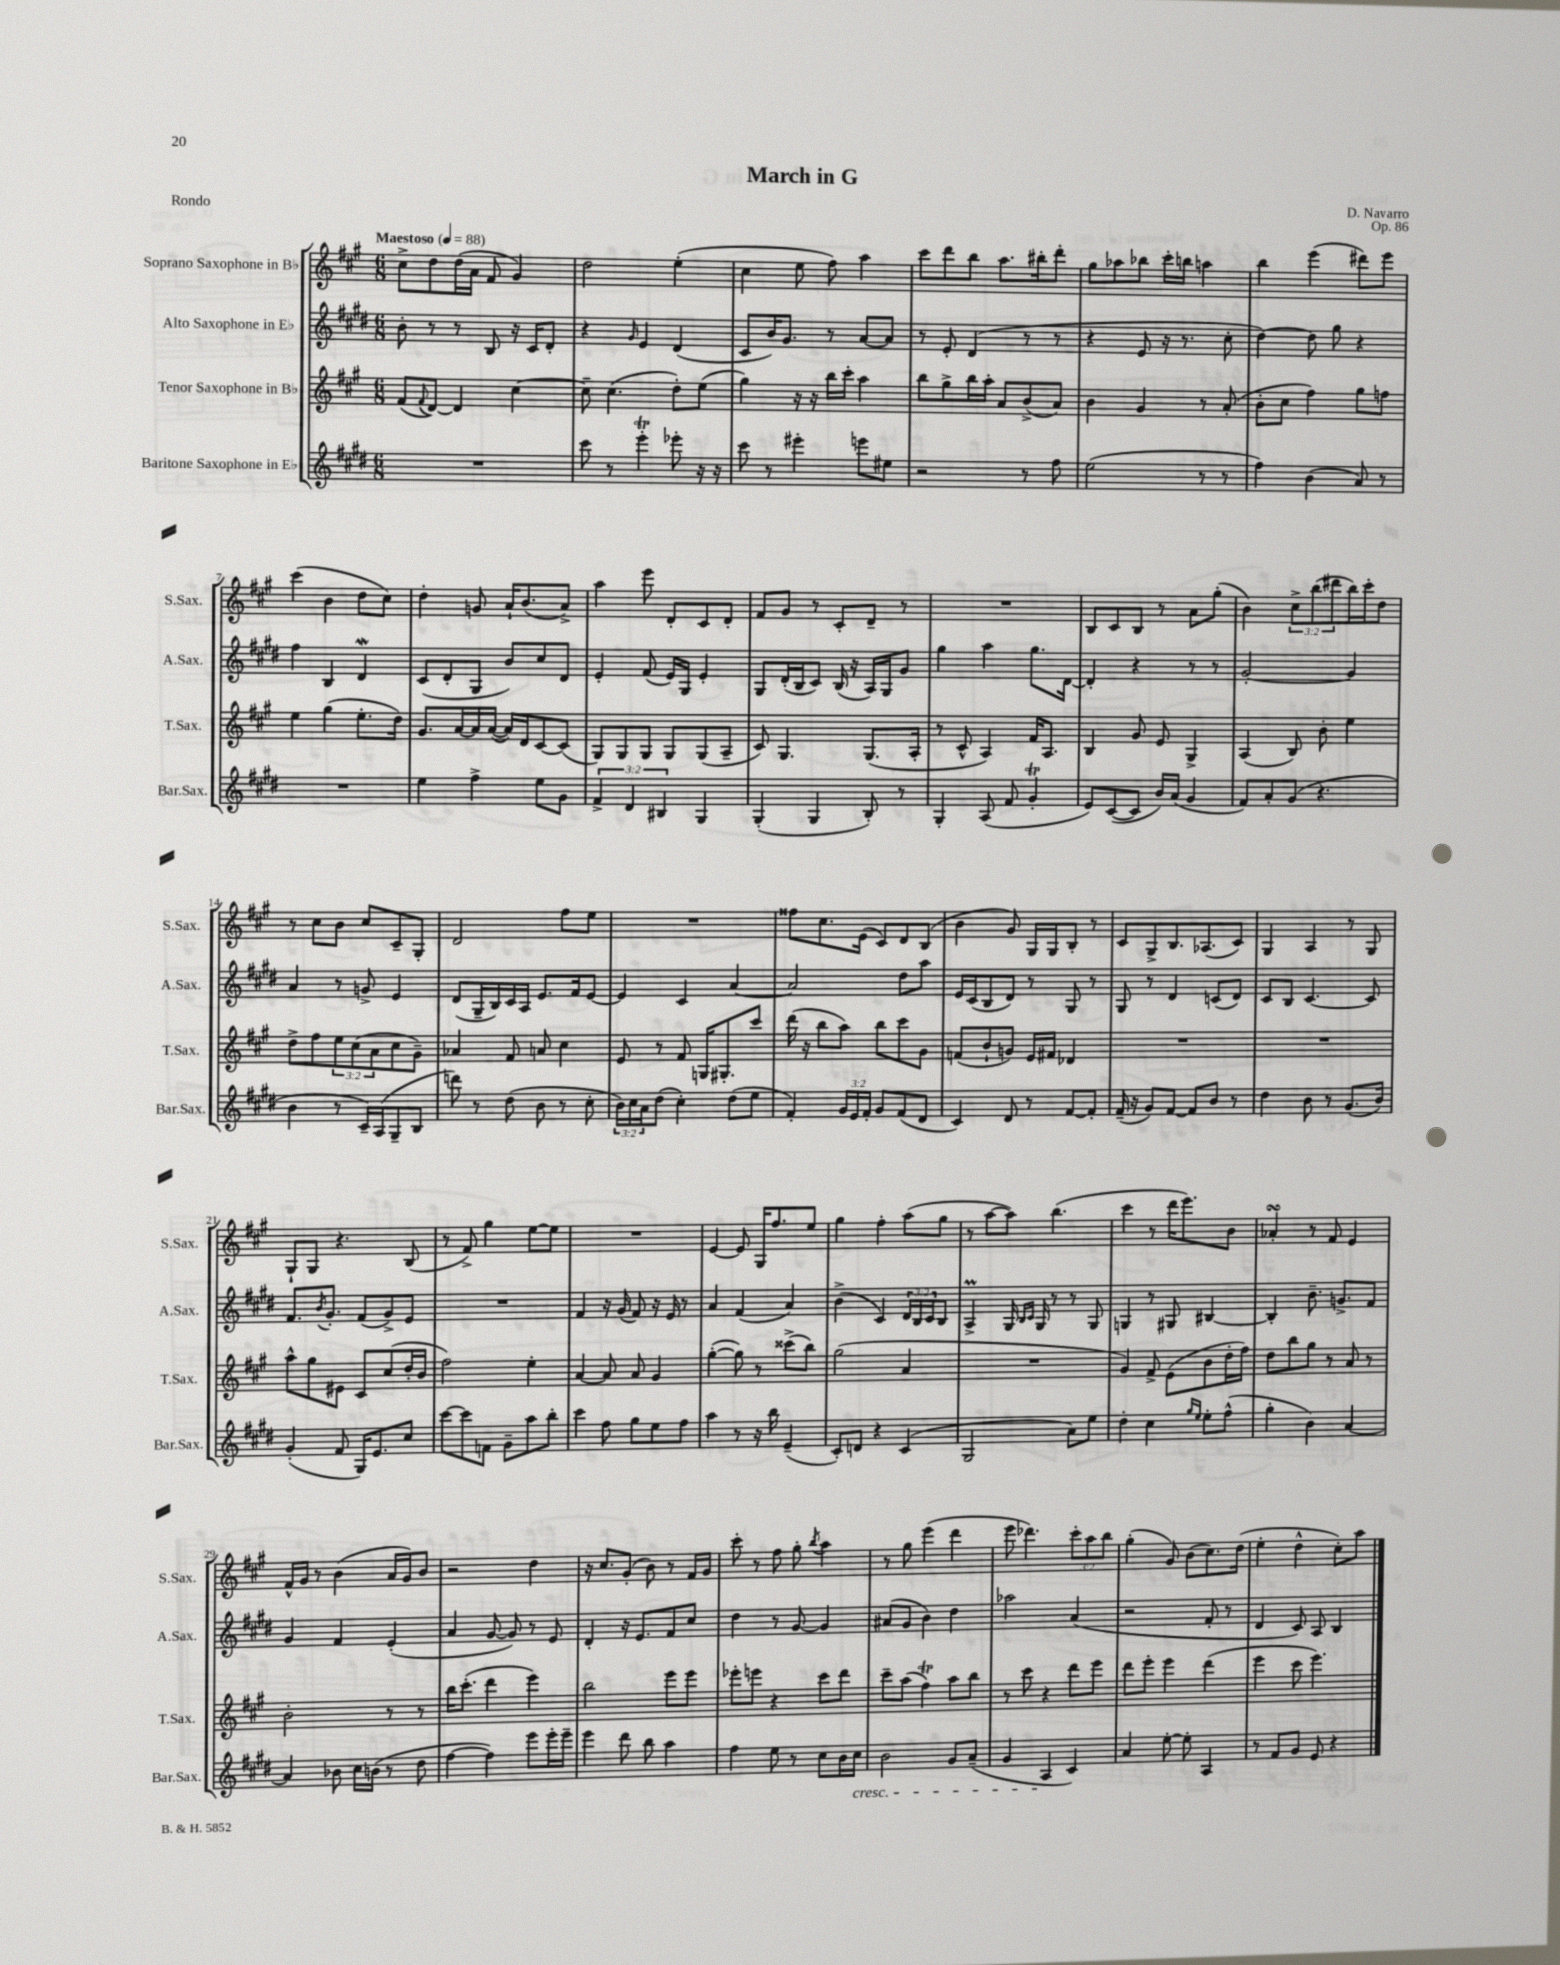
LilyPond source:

\header { title = "March in G" composer = "D. Navarro" opus = "Op. 86" piece = "Rondo" }
<<
\new StaffGroup <<
\new Staff = "s0" \with { instrumentName = "Soprano Saxophone in Bb" shortInstrumentName = "S.Sax." } {
    \clef treble \key a \major \numericTimeSignature \time 6/8 \override Staff.TupletNumber.text = #tuplet-number::calc-fraction-text \tempo "Maestoso" 4 = 88
    cis''8-> d''8 d''16( a'16 fis'8 gis'4) |
    d''2 e''4-.( |
    cis''4 e''8 fis''8) a''4 |
    cis'''8 d'''8 b''8 a''8. bis''16-. d'''8-. |
    gis''8 aes''8 bes''8 cis'''16-. b''16 a''4 |
    b''4 e'''4( dis'''8) e'''8 |
    cis'''4( b'4 d''8 cis''8) |
    d''4-. g'8 a'16-! b'8.( a'8->) |
    a''4 e'''8 d'8-. cis'8 d'8-. |
    fis'8 gis'8 r8 cis'8-. d'8-- r8 |
    R2. |
    b8 cis'8 b8 r8 a'8 gis''8-.( |
    b'4) \tuplet 3/2 { cis''8-> b''8( dis'''8 } b''16) cis'''16-. d''8 |
    r8 cis''8 b'8 cis''8 cis'8-- gis8-. |
    d'2 fis''8 e''8 |
    R2. |
    fisis''8 cis''8. e'16( cis'8) d'8 b8( |
    b'4 gis'8) gis16 gis16 b8-. r8 |
    cis'8 gis8-> b8. aes8.( cis'8) |
    gis4 a4 r8 gis8 |
    gis8-! gis8 r4. b8( |
    r8 fis'8->) gis''4 e''8~ e''8 |
    R2. |
    e'4~ e'8 gis16 fis''8. e''8 |
    gis''4 fis''4-. a''8( gis''8 |
    r8 a''8~ a''8) b''4.( |
    cis'''4 r8 d'''16 e'''8.) b'8 |
    aes'4-.\turn r8 fis'8 e'4 |
    fis'16-^ gis'16 r8 b'4( a'16 gis'16) b'8 |
    r2 d''4 |
    r16 cis''8. gis'8-.( b'8) r8 fis'16 gis'16 |
    cis'''8-. r8 fis''8 gis''8-. \acciaccatura { b''8 } a''4 |
    r8 gis''8 e'''4( d'''4 |
    e'''8 des'''4.) \tuplet 3/2 { cis'''8-. a''8 b''8 } |
    gis''4-.( gis'8) b'8( cis''8.) d''16( |
    e''4-. d''4-^ cis''8-.) a''8 \bar "|." |
}
\new Staff = "s1" \with { instrumentName = "Alto Saxophone in Eb" shortInstrumentName = "A.Sax." } {
    \clef treble \key e \major \numericTimeSignature \time 6/8 \override Staff.TupletNumber.text = #tuplet-number::calc-fraction-text
    b'8-. r8 r8 b8 r16 cis'16 dis'8-. |
    r4 \grace { gis'16 } e'4 dis'4( |
    cis'8 b'16) gis'8. r8 a'8~ a'8 |
    r8 e'8-. dis'4( r8 r8 |
    r4 e'8 r16 r8. cis''8-. |
    dis''4~) dis''8 gis''8 r4 |
    fis''4 b4 dis'4\mordent |
    cis'8( dis'8-. gis8 b'8) cis''8 dis'8 |
    e'4-. fis'8( e'16) gis16 e'4-. |
    gis8 dis'16-.( b16 cis'8) b16( r16 a16) gis16 gis'8 |
    gis''4 a''4 gis''8. dis'16~ |
    dis'4-. r4 r8 r8 |
    gis'2~-. gis'4 |
    a'4 r8 g'8-> e'4 |
    dis'8( gis16-- b16) cis'16 a16 e'8. fis'16 e'8~ |
    e'4 cis'4 a'4~ |
    a'2 dis''8 a''8 |
    e'16 cis'16( b8 dis'8) r8 gis8 r8 |
    gis8 r8 dis'4 c'8( dis'8) |
    cis'8 b8 cis'4.~ cis'8 |
    fis'8. \acciaccatura { b'8 } gis'8.-. fis'8( gis'8->) e'8 |
    R2. |
    fis'4 r16 gis'16( fis'8) r16 e'16 r8 |
    a'4 fis'4( a'4) |
    b'4->( cis'4) \tuplet 3/2 { dis'16 b16 cis'16 } b8 |
    a4->\prall gis16 \grace { b16 cis'16 } gis16 r8 r8 gis8 |
    g4 r8 gis8 bis4~ |
    bis4-. b'8.-- g'8.-> fis'8 |
    gis'4 fis'4 e'4-.( |
    a'4 gis'8~ gis'8) r8 e'8 |
    dis'4-. r16 e'8. fis'8 cis''8 |
    dis''4 r8 gis'8~ gis'4 |
    ais'8( gis'8 b'4) dis''4 |
    aes''2 a'4( |
    r2 fis'8-. r8 |
    dis'4 cis'8) a8 b4 \bar "|." |
}
\new Staff = "s2" \with { instrumentName = "Tenor Saxophone in Bb" shortInstrumentName = "T.Sax." } {
    \clef treble \key a \major \numericTimeSignature \time 6/8 \override Staff.TupletNumber.text = #tuplet-number::calc-fraction-text
    fis'8( \appoggiatura { fis'8 } d'8~) d'4 cis''4~ |
    cis''8-- cis''4.( d''8-.) e''8( |
    gis''4) r16 r16 b''16 cis'''16-. a''4 |
    b''8 gis''8-> b''16 a''16-. a'8 b'8->( a'8) |
    b'4 gis'4 r8 a'8-.( |
    b'8-. cis''8 fis''4) gis''8 f''8 |
    e''4 gis''4( e''8.-. d''16) |
    gis'8. a'16~ a'16 a'16~( a'16) d'16 cis'8~ cis'8( |
    gis8) gis8 gis8 gis8 gis8( a8-- |
    cis'8) gis4. gis8.( a16-. |
    r8 cis'8-^ a4) fis'16 a8. |
    b4 gis'8 e'8 gis4-> |
    a4( b8) b'8-. e''4 |
    d''8-> fis''8 \tuplet 3/2 { e''8 cis''8( a'8 } cis''8 gis'8--) |
    aes'4 fis'8 a'8 cis''4 |
    e'8 r8 fis'8 g16 gis8.-. cis'''8 |
    d'''16( r16 b''8 a''8) b''8 cis'''8 gis'8 |
    f'8( b'8-! g'8) e'16 fis'16 des'4 |
    R2. |
    R2. |
    a''8-^ gis''8 eis'8 cis'8 cis''8( d''16-. b'16 |
    fis''2) e''4-. |
    a'4~ a'8 a'8 gis'4 |
    gis''4~-.( gis''8) r8 cisis'''8->( b''8) |
    gis''2( a'4 |
    R2. |
    gis'4) fis'8-> e'8( b'8 d''16-. fis''16) |
    d''8 b''8 gis''8 r8 a'8 r8 |
    b'2-. r8 r8 |
    b''16 cis'''8.-.( d'''4 e'''4) |
    b''2 e'''8 e'''8 |
    ees'''8-. e'''8 r4 cis'''8 d'''8 |
    cis'''8-- a''8( fis''4\trill) a''8 b''8 |
    r8 cis'''8 r4 d'''8 e'''8 |
    d'''8 e'''8-. e'''4 d'''4( |
    e'''4 cis'''8 e'''4.) \bar "|." |
}
\new Staff = "s3" \with { instrumentName = "Baritone Saxophone in Eb" shortInstrumentName = "Bar.Sax." } {
    \clef treble \key e \major \numericTimeSignature \time 6/8 \override Staff.TupletNumber.text = #tuplet-number::calc-fraction-text
    R2. |
    cis'''8 r8 e'''4-.\trill ees'''8-. r16 r16 |
    cis'''8 r8 eis'''4-. e'''8 eis''8 |
    r2 r8 fis''8 |
    e''2( r8 r8 |
    fis''4) b'4( a'8) r8 |
    R2. |
    e''4 fis''4-> e''8 gis'8 |
    \tuplet 3/2 { fis'4-> dis'4 bis4 } gis4 |
    gis4-.( gis4 b8-.) r8 |
    gis4-. a8( fis'8 gis'4-.\trill |
    e'8) cis'8~( cis'8 b'16) a'16( gis'4 |
    fis'8) a'8-. gis'8( r4. |
    b'4 r8 cis'16--) a16( gis8-- b8 |
    d'''8) r8 dis''8( b'8 r8 cis''8-. |
    \tuplet 3/2 { b'16) cis''16 a'16 } dis''8( cis''4-.) dis''8( e''8 |
    fis'4-.) \tuplet 3/2 { gis'16 e'16 fis'16-. } gis'8 fis'8( dis'8 |
    cis'4) dis'8 r8 fis'8~ fis'8-. |
    fis'16--( r16 gis'8) fis'8~ fis'8 b'8 r8 |
    dis''4 b'8 r8 gis'8.( b'16) |
    gis'4-.( fis'8 gis16) e'8. cis''8 |
    cis'''8~ cis'''8 f'8 gis'8-- a''8 b''8-. |
    cis'''4 fis''8 gis''8 e''8 fis''8 |
    a''4 r8 r16 b''16 e'4--( |
    cis'8-.) d'8 r4 cis'4( |
    gis2 a'8) e''8 |
    dis''4-. cis''4 \grace { gis''16 e''16 } e''8-. fis''8-^( |
    gis''4-. b'4) a'4~ |
    a'4 bes'8 cis''16 b'16( r8 dis''8 |
    fis''4~ fis''4) e'''8 e'''16-. e'''16-- |
    e'''4 dis'''8 b''8 a''4 |
    fis''4 e''8 r8 cis''8 b'16 cis''16\cresc |
    b'2 gis'8 a'8--( |
    gis'4 a4\! cis'4) |
    a'4 e''8~-. e''8-. a4 |
    r8 fis'8 gis'8 e'8 r4 \bar "|." |
}
>>
>>
